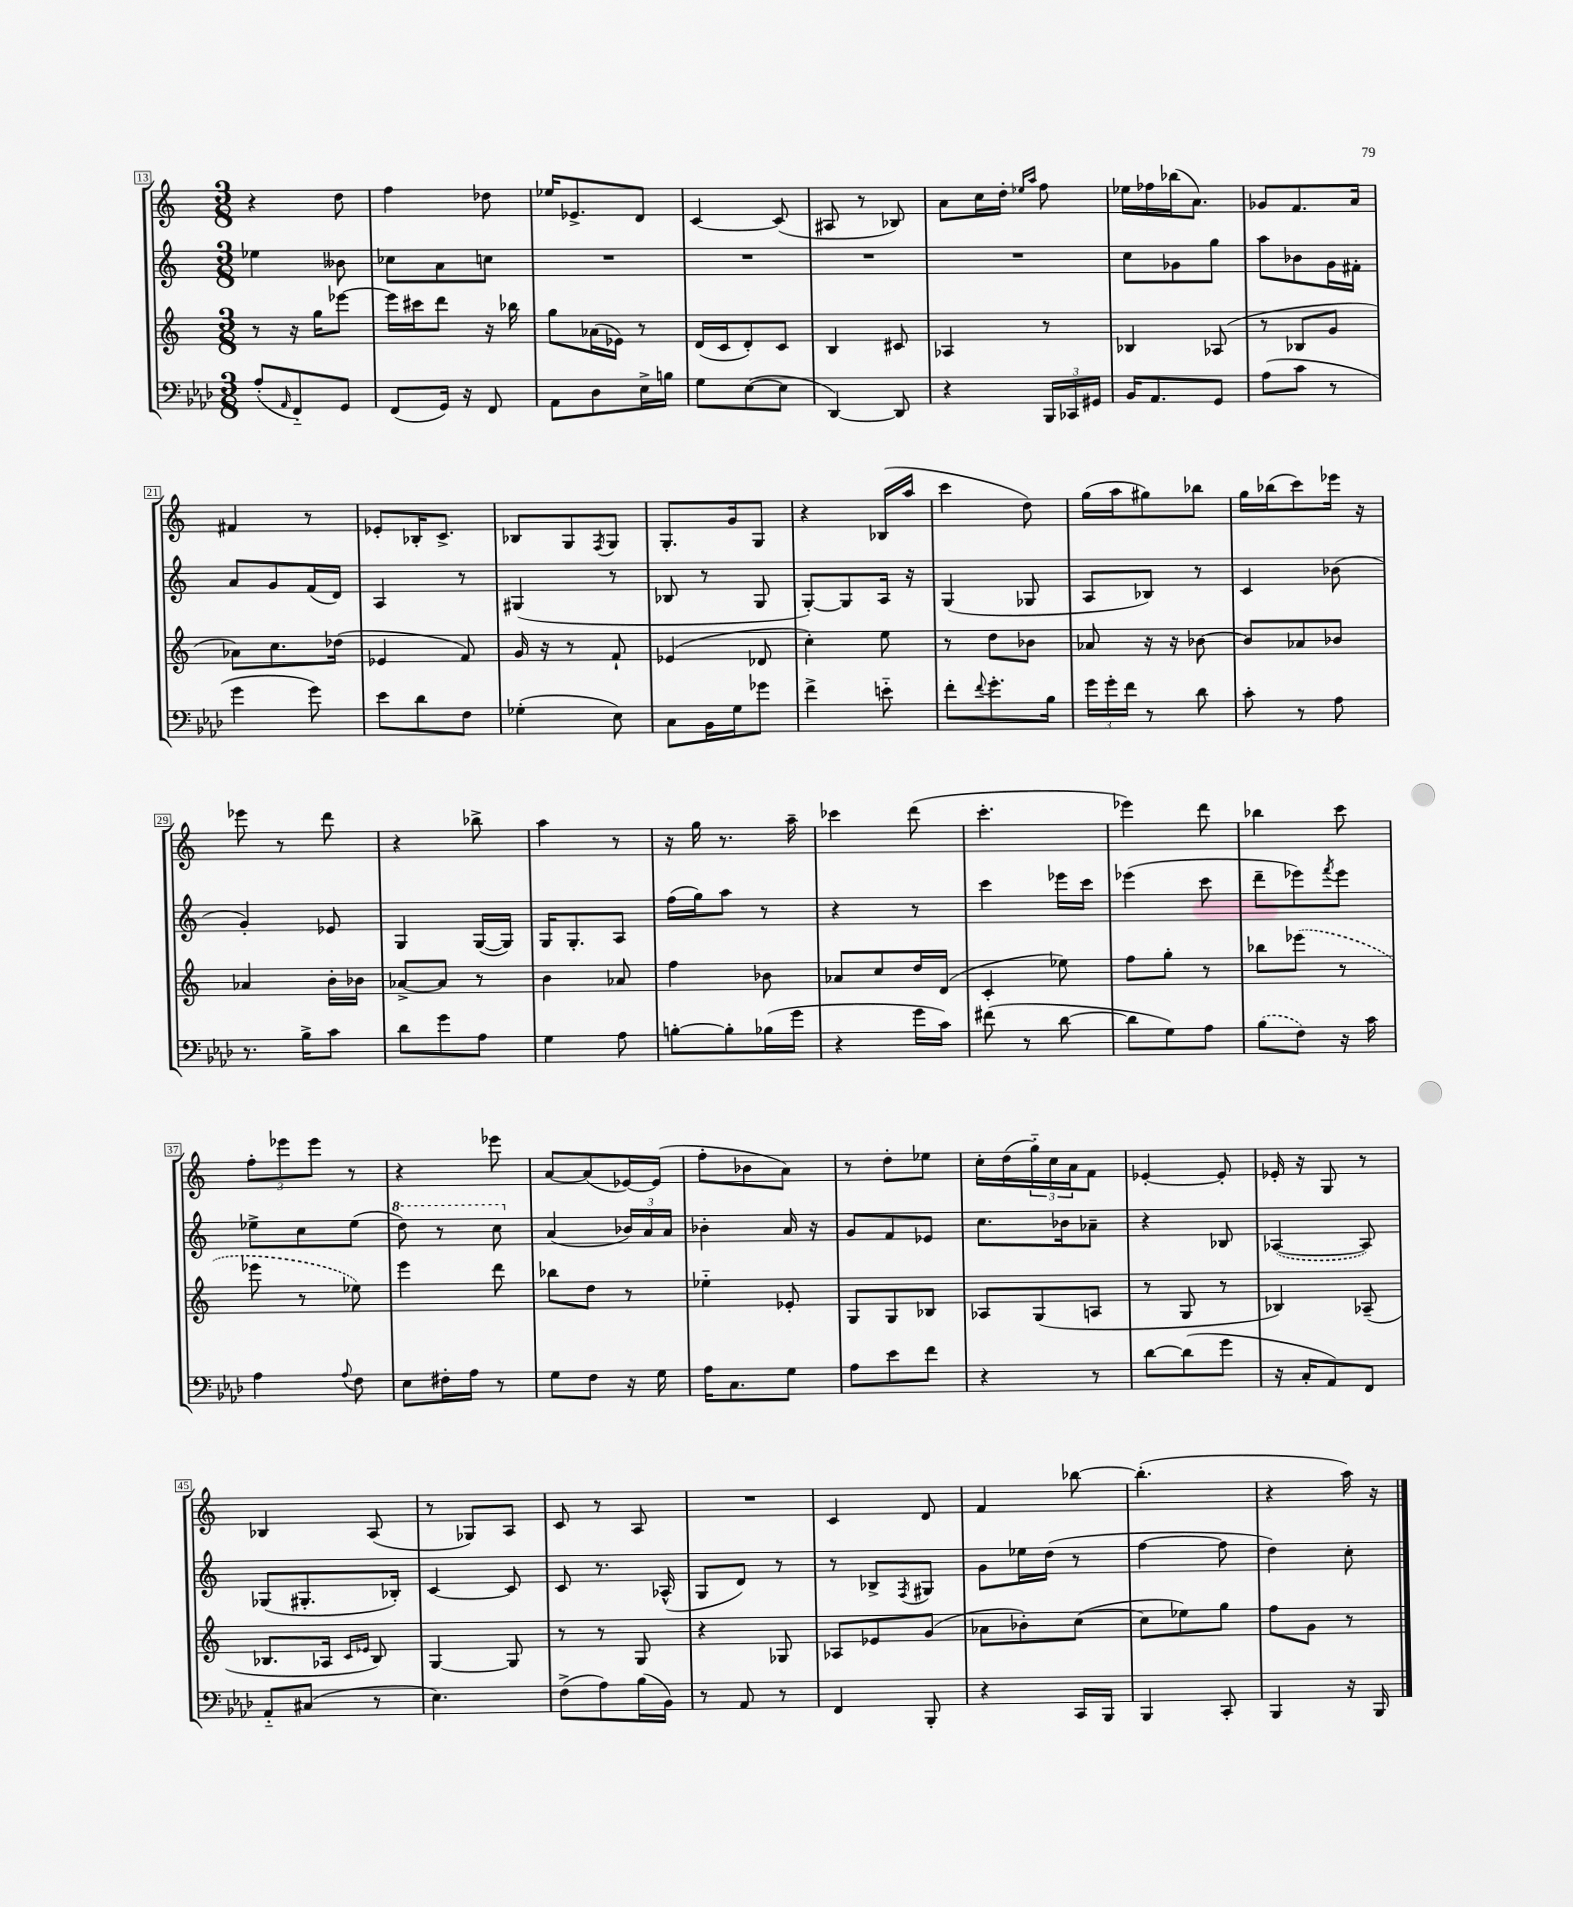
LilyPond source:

<<
\new StaffGroup <<
\new Staff = "s0" {
    \clef treble \key c \major \numericTimeSignature \time 3/8
    r4 d''8 |
    f''4 des''8 |
    ees''16 ees'8.-> d'8 |
    c'4~ c'8( |
    ais8 r8 bes8) |
    a'8 c''16 d''16-. \grace { ees''16 a''16 } f''8 |
    ees''16 fes''16 bes''16( a'8.) |
    ges'8 f'8. a'16 |
    fis'4 r8 |
    ees'8-. bes16-. c'8.-> |
    bes8 g8 \acciaccatura { f8 } g8 |
    g8.-. g'16 g8 |
    r4 bes16( a''16 |
    c'''4 d''8) |
    g''16( a''16 gis''8) bes''8 |
    g''16 bes''16( c'''8) ees'''16 r16 |
    ees'''8 r8 d'''8 |
    r4 bes''8-> |
    a''4 r8 |
    r16 g''16 r8. a''16-- |
    ces'''4 d'''8( |
    c'''4.-. |
    ees'''4) d'''8 |
    bes''4 c'''8 |
    \tuplet 3/2 { f''8-. ees'''8 ees'''8 } r8 |
    r4 ees'''8 |
    a'8~ a'8( ees'16~) ees'16( |
    f''8-. bes'8 a'8) |
    r8 d''8-. ees''8 |
    c''16-. d''16( \tuplet 3/2 { g''16-_) c''16 a'16 } f'8 |
    ees'4~-. ees'8-. |
    ees'16-. r16 g8 r8 |
    bes4 a8( |
    r8 ges8) a8 |
    c'8 r8 a8 |
    R4. |
    c'4 d'8 |
    f'4 bes''8~ |
    bes''4.-.( |
    r4 a''16) r16 \bar "|." |
}
\new Staff = "s1" {
    \clef treble \key c \major \numericTimeSignature \time 3/8
    ees''4 beses'8 |
    ces''8 a'8 c''8 |
    R4. |
    R4. |
    R4. |
    R4. |
    c''8 ges'8 g''8 |
    a''8 bes'8 g'16 fis'16-. |
    a'8 g'8 f'16( d'16) |
    a4 r8 |
    gis4( r8 |
    bes8 r8 g8 |
    g8~-.) g8 a16 r16 |
    g4( ges8 |
    a8 bes8) r8 |
    c'4 bes'8( |
    g'4-.) ees'8 |
    g4 g16~( g16) |
    g16 g8.-. a8 |
    f''16( g''16) a''8 r8 |
    r4 r8 |
    c'''4 ees'''16 c'''16 |
    ees'''4( c'''8 |
    d'''8-- ees'''8) \acciaccatura { f'''8 } ees'''8 |
    ees''8-> c''8 ees''8( |
    \ottava #1 d'''8) r8 c'''8 \ottava #0 |
    a'4( \tuplet 3/2 { bes'16) a'16 a'16 } |
    bes'4-. a'16 r16 |
    g'8 f'8 ees'8 |
    c''8. bes'16 aes'8-- |
    r4 bes8 |
    \once \slurDashed aes4~( aes8) |
    ges8( gis8.-. bes16-.) |
    c'4~ c'8 |
    c'8 r8. aes16-^( |
    g8 d'8) r8 |
    r8 bes8-> \acciaccatura { f8 } gis8 |
    g'8 ees''16 d''16( r8 |
    f''4~ f''8 |
    d''4) c''8-. \bar "|." |
}
\new Staff = "s2" {
    \clef treble \key c \major \numericTimeSignature \time 3/8
    r8 r16 g''16 ees'''8~ |
    ees'''16 cis'''16 d'''8 r16 bes''16 |
    g''8 aes'16( ees'16) r8 |
    d'16( c'16 d'8-.) c'8 |
    b4 cis'8 |
    aes4 r8 |
    bes4 aes8( |
    r8 bes8 g'8 |
    aes'8) c''8. des''16( |
    ees'4 f'8) |
    g'16 r16 r8 f'8-! |
    ees'4( des'8 |
    c''4-.) e''8 |
    r8 d''8 bes'8 |
    aes'8 r16 r16 bes'8~ |
    bes'8 aes'8 bes'8 |
    aes'4 b'16-. bes'16 |
    aes'8~-> aes'8 r8 |
    b'4 aes'8 |
    f''4 bes'8 |
    aes'8 c''8 d''16 d'16( |
    c'4-. ees''8) |
    f''8 g''8-. r8 |
    bes''8 \once \slurDashed ees'''8( r8 |
    ees'''8 r8 ees''8) |
    e'''4 d'''8 |
    bes''8 d''8 r8 |
    ees''4-_ ees'8-. |
    g8 g8 bes8 |
    aes8 g8( a8 |
    r8 g8 r8 |
    bes4) aes8--( |
    bes8. aes16 \grace { c'16 ees'16 } bes8) |
    g4~ g8 |
    r8 r8 g8 |
    r4 ges8 |
    aes8 ees'8 g'8( |
    aes'8 bes'8-.) c''8~( |
    c''8 ees''8) g''8 |
    f''8 g'8 r8 \bar "|." |
}
\new Staff = "s3" {
    \clef bass \key aes \major \numericTimeSignature \time 3/8
    aes8-.( \grace { aes,16 } f,8-_) g,8 |
    f,8( g,16) r16 f,8 |
    aes,8 des8 ees16-> b16 |
    g8 ees8~( ees8 |
    des,4~) des,8 |
    r4 \tuplet 3/2 { bes,,16 ces,16 gis,16 } |
    bes,16 aes,8. g,8 |
    aes8( c'8 r8 |
    g'4 g'8) |
    ees'8 des'8 f8 |
    ges4-.( ees8) |
    c8 bes,16 g16 ges'8 |
    f'4-> e'8-_ |
    f'8-. \appoggiatura { f'8 } g'8.-. bes16 |
    \tuplet 3/2 { g'16 g'16-. f'16 } r8 des'8 |
    c'8-. r8 aes8 |
    r8. bes16-> c'8 |
    des'8 g'8 aes8 |
    g4 aes8 |
    b8~-. b8-. bes16( g'16 |
    r4 g'16 c'16) |
    fis'8( r8 des'8~ |
    des'8 g8) aes8 |
    \once \slurDashed bes8( f8) r16 c'16 |
    aes4 \appoggiatura { aes8 } f8 |
    ees8 fis16-. aes16 r8 |
    g8 f8 r16 g16 |
    aes16 c8. g8 |
    aes8 ees'8 f'8 |
    r4 r8 |
    des'8~ des'8( g'8 |
    r16 c16-. aes,8) f,8 |
    aes,8-_ cis8( r8 |
    ees4.) |
    f8->( aes8) bes16( bes,16) |
    r8 aes,8 r8 |
    f,4 bes,,8-. |
    r4 c,16 bes,,16 |
    bes,,4 c,8-. |
    bes,,4 r16 bes,,16 \bar "|." |
}
>>
>>
\layout { \context { \Score currentBarNumber = #13 \override BarNumber.stencil = #(make-stencil-boxer 0.1 0.3 ly:text-interface::print) } }
